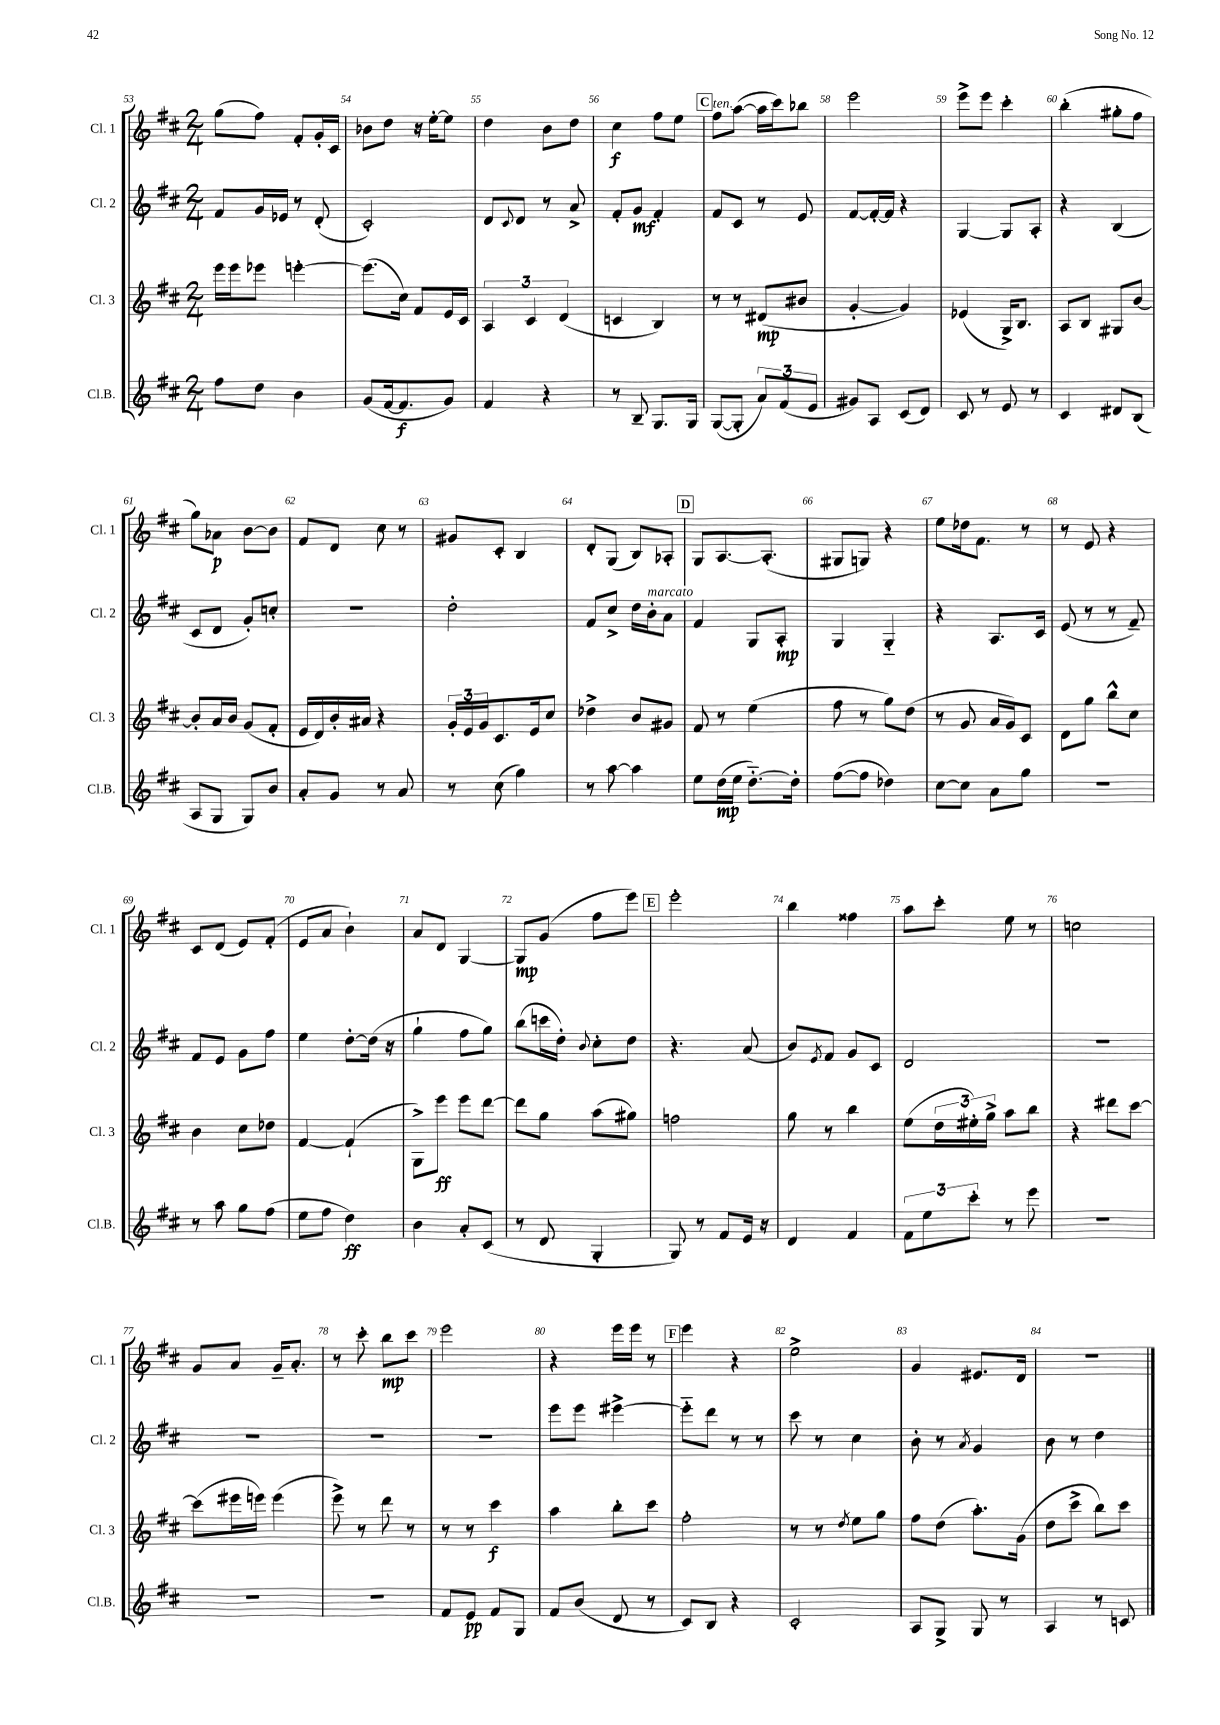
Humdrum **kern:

**kern	**kern	**kern	**kern
*staff4	*staff3	*staff2	*staff1
*clefG2	*clefG2	*clefG2	*clefG2
*k[f#c#]	*k[f#c#]	*k[f#c#]	*k[f#c#]
*M2/4	*M2/4	*M2/4	*M2/4
8ff#	16eee	8f#	(8gg
.	16eee	.	.
8dd	8eee-	16g	8ff#)
.	.	16e-	.
4b	[4eee'	8r	8f#'
.	.	(8d'	16g'
.	.	.	16c#
=	=	=	=
(8g	(8.eee]	2c#')	8b-
[16f#	.	.	8dd
8.f#]	16cc#)	.	.
.	8f#	.	16r
.	.	.	[16ee'
8g)	16e	.	8ee]
.	16c#	.	.
=	=	=	=
4f#	6A	8d	4dd
.	.	8qqc#	.
.	.	8d	.
.	6c#	.	.
4r	.	8r	8b
.	(6d	.	.
.	.	8a^	8dd
=	=	=	=
8r	4c	8f#'	4cc#
8B~	.	8g	.
8.G	4B)	4f#'	8ff#
.	.	.	8ee
16G	.	.	.
=	=	=	=
([8G	8r	8f#	8ff#
8G']	8r	8c#	([8aa
12a)	(8d#	8r	16aa]
.	.	.	16ccc#)
(12f#	.	.	.
.	8b#	8e	8bb-
12e	.	.	.
=	=	=	=
8g#)	[4g'	[8f#	2eee
8A	.	16f#'_	.
.	.	16f#]	.
(8c#	4g])	4r	.
8d)	.	.	.
=	=	=	=
8c#	(4e-	[4G	8eee^
8r	.	.	8eee
8e	16G^)	8G]	4ccc#'
.	8.B	.	.
8r	.	8A'	.
=	=	=	=
4c#	8A	4r	(4bb'
.	8B	.	.
8d#	8G#	(4B	8gg#'
(8B	[8b	.	8ff#
=	=	=	=
8A	8b']	8c#	8gg)
8G	16a	8d	8a-
.	16b	.	.
8G)	(8g	8g')	[8b
8b	8f#'	8cc'	8b]
=	=	=	=
8a'	16e	2r	8f#
.	16d)	.	.
8g	16b'	.	8d
.	16a#	.	.
8r	4r	.	8cc#
8a	.	.	8r
=	=	=	=
8r	24g'	2dd'	8g#
.	24e	.	.
.	24g	.	.
(8cc#	8.c#	.	8c#'
4gg)	.	.	4B
.	16e	.	.
.	8cc#	.	.
=	=	=	=
8r	4dd-^	8f#	8d'
[8aa	.	8cc#^	(8G
4aa]	8b	16dd	8B)
.	.	16b'	.
.	8g#	8a	8A-'
=	=	=	=
8ee	8f#	4f#	8G
(16dd	8r	.	[8.A
16ee	.	.	.
[8.dd'~)	(4ee	8G	.
.	.	.	(8.A']
.	.	8A'	.
16dd']	.	.	.
=	=	=	=
([8ff#	8ff#	4G	8G#
8ff#]	8r	.	8G)
4dd-)	8gg)	4G'~	4r
.	(8dd	.	.
=	=	=	=
[8cc#	8r	4r	8ee
8cc#]	8g	.	16dd-
.	.	.	8.f#
8a	16a	8.A	.
.	16g)	.	.
8gg	8c#	.	8r
.	.	16c#	.
=	=	=	=
2r	8d	(8e	8r
.	8gg	8r	8e
.	8bb^^	8r	4r
.	8cc#	8f#~)	.
=	=	=	=
8r	4b	8f#	8c#
8aa	.	8e	(8d
8gg	8cc#	8g	8e)
(8ff#	8dd-	8ff#	(8f#'
=	=	=	=
8ee	[4f#	4ee	8e
8ff#	.	.	8a
4dd)	(4f#`]	[8dd'	4b`)
.	.	(16dd]	.
.	.	16r	.
=	=	=	=
4b	8G^)	4gg`	8a
.	8eee	.	8d
8a'	8eee	8ff#	[4G
(8c#	[8ddd	8gg)	.
=	=	=	=
8r	8ddd]	(8bb	8G]
8d	8gg	16ccc	(8g
.	.	16dd')	.
.	.	8qqb	.
4G'	(8aa	8cc#'	8ff#
.	8gg#)	8dd	8eee)
=	=	=	=
8G)	2ff	4.r	2eee'
8r	.	.	.
8f#	.	.	.
16e	.	(8a	.
16r	.	.	.
=	=	=	=
4d	8gg	8b)	4bb
.	.	8qe	.
.	8r	8f#	.
4f#	4bb	8g	4ff##
.	.	8c#	.
=	=	=	=
12f#	(8ee	2d	8aa
12ee	.	.	.
.	24dd	.	8ccc#'
12ccc#'	24ee#')	.	.
.	24gg^	.	.
8r	8aa	.	8ee
8eee	8bb	.	8r
=	=	=	=
2r	4r	2r	2cc
.	8ddd#	.	.
.	[8ccc#	.	.
=	=	=	=
2r	(8ccc#]	2r	8g
.	16eee#	.	8a
.	16eee)	.	.
.	(4eee	.	16g~
.	.	.	8.a'
=	=	=	=
2r	8eee^)	2r	8r
.	8r	.	8ccc#'
.	8ddd	.	8bb
.	8r	.	8ccc#
=	=	=	=
8f#	8r	2r	2eee
8e	8r	.	.
8f#	4ccc#	.	.
8G	.	.	.
=	=	=	=
8f#	4aa	8eee	4r
(8b	.	8eee	.
8d	8bb'	[4eee#^	16eee
.	.	.	16eee
8r	8ccc#	.	8r
=	=	=	=
8c#)	2ff#'	8eee#'~]	4eee
8B	.	8ddd	.
4r	.	8r	4r
.	.	8r	.
=	=	=	=
2c#'	8r	8ccc#	2ee^
.	8r	8r	.
.	8qdd	.	.
.	8ee	4cc#	.
.	8gg	.	.
=	=	=	=
8A	8ff#	8b'	4g
8G^	(8dd	8r	.
.	.	8qa	.
8G	8.aa')	4g	8.e#
8r	.	.	.
.	(16g	.	16d
=	=	=	=
4A	8dd	8b	2r
.	8ccc#^	8r	.
8r	8bb)	4dd	.
8c	8ccc#	.	.
==	==	==	==
*-	*-	*-	*-
